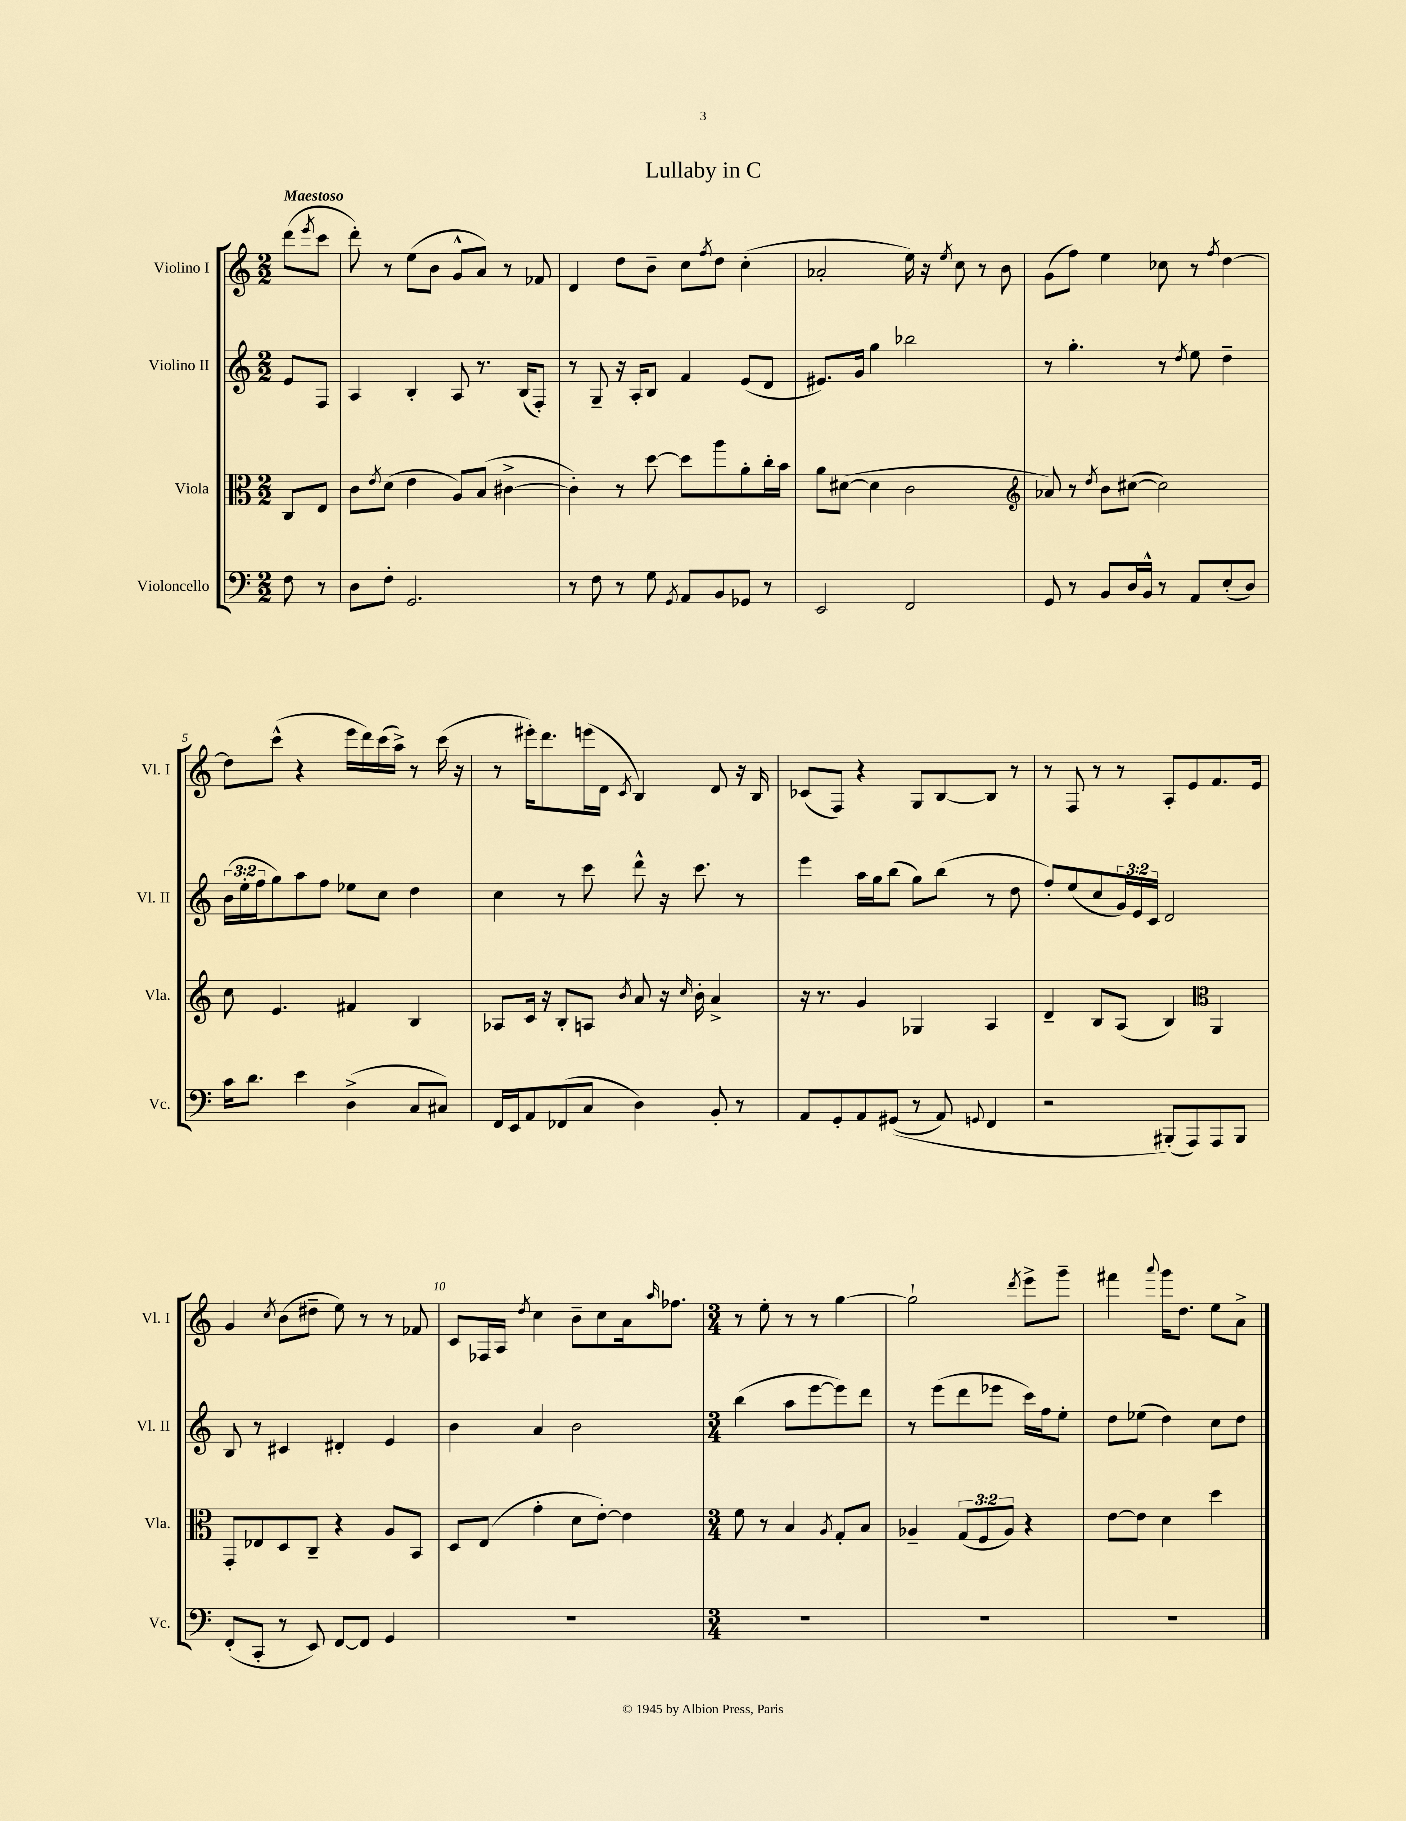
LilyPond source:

\header { title = "Lullaby in C" }
<<
\new StaffGroup <<
\new Staff = "s0" \with { instrumentName = "Violino I" shortInstrumentName = "Vl. I" } {
    \clef treble \key c \major \numericTimeSignature \time 2/2 \partial 4 \tempo "Maestoso"
    d'''8( \acciaccatura { e'''8 } c'''8 |
    d'''8-.) r8 e''8( b'8 g'8-^ a'8) r8 fes'8 |
    d'4 d''8 b'8-- c''8 \acciaccatura { f''8 } d''8 c''4-.( |
    aes'2-. e''16) r16 \acciaccatura { e''8 } c''8 r8 b'8 |
    g'8( f''8) e''4 ces''8 r8 \acciaccatura { f''8 } d''4~ |
    d''8 c'''8-^( r4 e'''16 d'''16) c'''16( a''16->) r8 c'''16( r16 |
    r8 eis'''16-.) d'''8. e'''16( d'16 \acciaccatura { c'8 } b4) d'8 r16 b16 |
    ces'8( f8) r4 g8 b8~ b8 r8 |
    r8 f8 r8 r8 a8-. e'8 f'8. e'16 |
    g'4 \acciaccatura { c''8 } b'8( dis''8-- e''8) r8 r8 fes'8 |
    c'8 fes16 a16 \acciaccatura { d''8 } c''4 b'8-- c''8 a'16 \grace { a''16 } fes''8. |
    \numericTimeSignature \time 3/4 r8 e''8-. r8 r8 g''4~ |
    g''2-! \acciaccatura { d'''8 } e'''8-> g'''8-- |
    fis'''4 \appoggiatura { a'''8 } g'''16 d''8. e''8 a'8-> \bar "|." |
}
\new Staff = "s1" \with { instrumentName = "Violino II" shortInstrumentName = "Vl. II" } {
    \clef treble \key c \major \numericTimeSignature \time 2/2 \override Staff.TupletNumber.text = #tuplet-number::calc-fraction-text \partial 4
    e'8 f8 |
    a4 b4-. a8 r8. b16( f8-.) |
    r8 g8-- r16 a16-. b8 f'4 e'8( d'8 |
    eis'8.) g'16 g''4 bes''2 |
    r8 g''4.-. r8 \acciaccatura { d''8 } e''8 d''4-- |
    \tuplet 3/2 { b'16( e''16-. f''16 } g''8) a''8 f''8 ees''8 c''8 d''4 |
    c''4 r8 c'''8 d'''8-^ r16 c'''8. r8 |
    e'''4 a''16 g''16 b''8( g''8) b''8( r8 d''8 |
    f''8-.) e''8( c''8 \tuplet 3/2 { g'16) e'16 c'16 } d'2 |
    b8 r8 cis'4 dis'4-. e'4 |
    b'4 a'4 b'2 |
    \numericTimeSignature \time 3/4 b''4( a''8 e'''8~ e'''8) d'''8 |
    r8 e'''8( d'''8 ees'''8 c'''16) f''16 e''8-. |
    d''8 ees''8( d''4) c''8 d''8 \bar "|." |
}
\new Staff = "s2" \with { instrumentName = "Viola" shortInstrumentName = "Vla." } {
    \clef alto \key c \major \numericTimeSignature \time 2/2 \override Staff.TupletNumber.text = #tuplet-number::calc-fraction-text \partial 4
    c8 e8 |
    c'8 \acciaccatura { e'8 } d'8( e'4 a8) b8( cis'4~-> |
    cis'4-.) r8 d''8~ d''8 a''8 a'8-. c''16-. b'16 |
    a'8 dis'8~( dis'4 c'2 |
    \clef treble aes'8) r8 \acciaccatura { d''8 } b'8 cis''8~( cis''2) |
    c''8 e'4. fis'4 b4 |
    aes8 c'16 r16 b8-. a8 \acciaccatura { b'8 } a'8 r16 \grace { c''16 } b'16-. a'4-> |
    r16 r8. g'4 ges4 a4 |
    d'4-- b8 a8( b4) \clef alto a,4 |
    g,8-. ees8 d8 c8-- r4 a8 b,8 |
    d8 e8( g'4-. d'8 e'8~-.) e'4 |
    \numericTimeSignature \time 3/4 f'8 r8 b4 \acciaccatura { a8 } g8-. b8 |
    aes4-- \tuplet 3/2 { g8( f8 aes8) } r4 |
    e'8~ e'8 d'4 d''4 \bar "|." |
}
\new Staff = "s3" \with { instrumentName = "Violoncello" shortInstrumentName = "Vc." } {
    \clef bass \key c \major \numericTimeSignature \time 2/2 \partial 4
    f8 r8 |
    d8 f8-. g,2. |
    r8 f8 r8 g8 \acciaccatura { g,8 } a,8 b,8 ges,8 r8 |
    e,2 f,2 |
    g,8 r8 b,8 d16 b,16-^ r8 a,8 e8-.( d8) |
    c'16 d'8. e'4 d4->( c8 cis8) |
    f,16 e,16 a,8 fes,8( c8 d4) b,8-. r8 |
    a,8 g,8-. a,8 gis,8(\( r8 a,8) \appoggiatura { g,8 } f,4 |
    r2 bis,,8-.(\) a,,8) a,,8 bis,,8 |
    f,8-.( c,8-. r8 e,8) f,8~ f,8 g,4 |
    R1 |
    \numericTimeSignature \time 3/4 R2. |
    R2. |
    R2. \bar "|." |
}
>>
>>
\layout { \context { \Score \override BarNumber.break-visibility = ##(#f #t #t) barNumberVisibility = #(every-nth-bar-number-visible 5) } }
